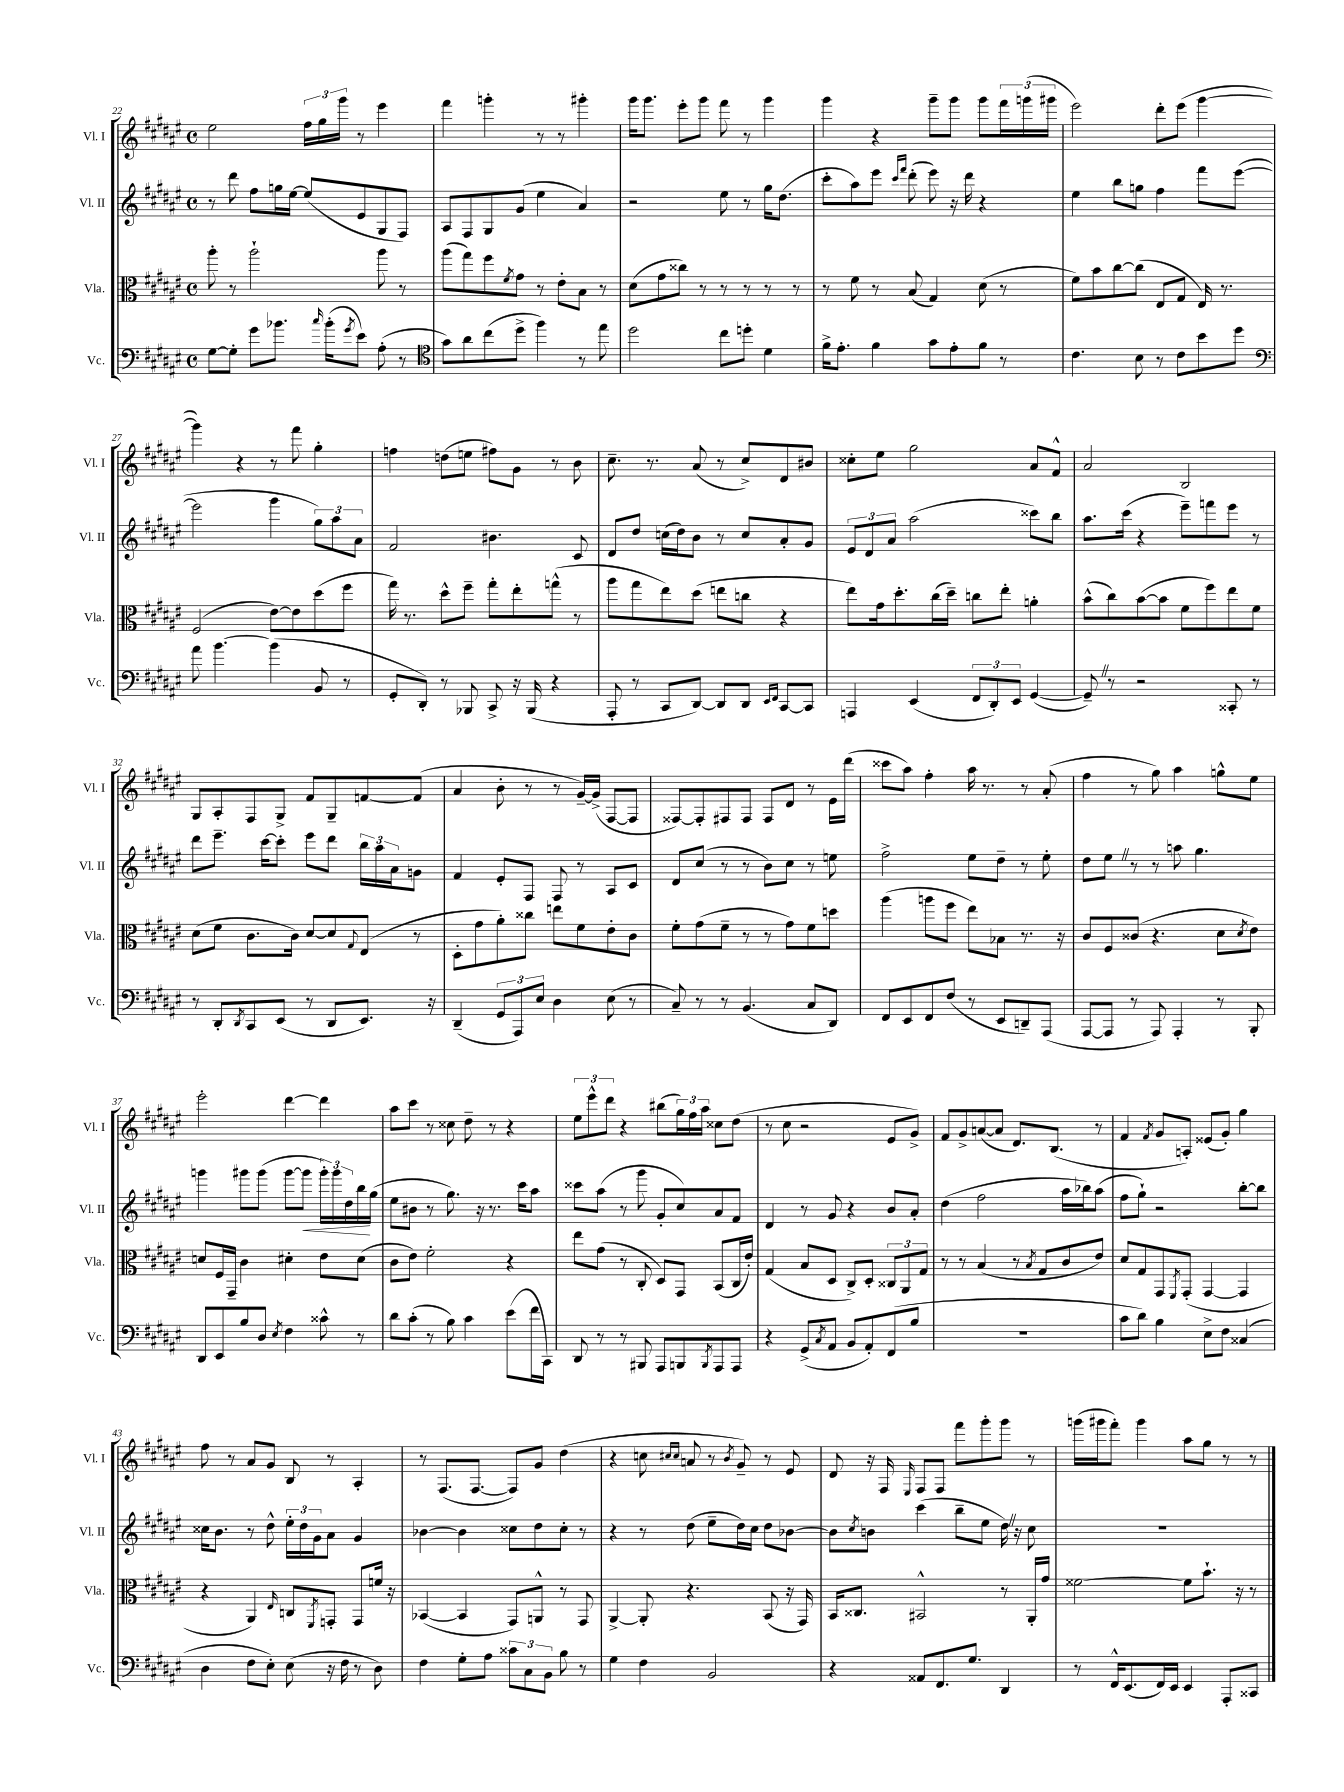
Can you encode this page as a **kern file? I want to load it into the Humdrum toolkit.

**kern	**kern	**kern	**kern
*staff4	*staff3	*staff2	*staff1
*clefF4	*clefC3	*clefG2	*clefG2
*k[f#c#g#d#a#e#]	*k[f#c#g#d#a#e#]	*k[f#c#g#d#a#e#]	*k[f#c#g#d#a#e#]
*M4/4	*M4/4	*M4/4	*M4/4
*met(c)	*met(c)	*met(c)	*met(c)
[8G#\L	8aa#'\	8r	2ee#\
8G#'\]J	8r	8ddd#\	.
8g#\L	2aa#`\	8ff#\L	.
8.b-\J	.	16gg\L	.
.	.	[16ee#\JJ	.
.	.	(8ee#/]L	24ff#\LL
.	.	.	24gg#\
16qqcc#/	.	.	.
(16b-'\LK	.	.	.
.	.	.	24ggg#\JJ
8qg#/	.	.	.
8e#\J)	.	8e#/	8r
(8A#'\	8aa#\	8G#/	4eee#\
8r	8r	8F#/J)	.
=	=	=	=
*clefC4	*	*	*
8g#\L)	(8aa#\L	8A#/L	4fff#\
8a#\	8gg#\)	8F#/	.
(8cc#\	8ff#\	8G#/	4ggg'\
.	8qf#/	.	.
8dd#^\J	8g#\J	(8g#/J	.
4ff#\)	8r	4ee#\	8r
.	8e#'\L	.	8r
8r	8B\J	4a#/)	4ggg#'\
8ee#\	8r	.	.
=	=	=	=
2dd#\	(8d#\L	2r	16ggg#\LK
.	.	.	8.ggg#\J
.	8g#\	.	.
.	8cc##\J)	.	8eee#'\L
.	8r	.	8ggg#\J
8cc#\L	8r	8ee#\	8fff#\
8dd'\J	8r	8r	8r
4d#\	8r	16gg#\LK	4ggg#\
.	.	(8.dd#\J	.
.	8r	.	.
=	=	=	=
16f#^\LK	8r	8ccc#'\L	4ggg#\
8.e#'\J	.	.	.
.	8f#\	8aa#\)	.
4f#\	8r	8eee#\J	4r
.	.	16qqccc#/LL	.
.	.	16qqfff#/JJ	.
.	(8B/	(8ddd#'\	.
8g#\L	4G#/)	8eee#\)	8ggg#~\L
8e#'\	.	16r	8ggg#\J
.	.	16ddd#\	.
8f#\J	(8d#\	4r	8ggg#\L
8r	8r	.	24fff#\L
.	.	.	(24ggg\
.	.	.	24ggg#\JJ
=	=	=	=
4.c#\	8f#\L)	4ee#\	2eee#\)
.	8b\	.	.
.	[8cc#\	8bb\L	.
8B\	(8cc#\]J	8gg\J	.
8r	8E#/L	4ff#\	8ddd#'\L
8c#\L	8G#/J	.	(8eee#\J
8b\	16E#/)	8fff#\L	[4ggg#\
.	8.r	.	.
8dd#\J	.	([8eee#\J	.
=	=	=	=
*clefF4	*	*	*
8a#\	(2F#/	2eee#\]	4ggg#\])
[4.b\	.	.	.
.	.	.	4r
(4b\]	[8e#\L)	4ggg#\	8r
.	8e#\]	.	8fff#\
8BB/	(8dd#\	12gg#\L)	4gg#'\
.	.	12aa#\	.
8r	8ff#\J	.	.
.	.	12a#\J	.
=	=	=	=
8GG#'/L	16gg#\)	2f#/	4ff\
.	8.r	.	.
8DD#'/J)	.	.	.
8r	8dd#^^\L	.	(8dd\L
8BBB-/	8ff#~\J	.	8ee\J
8CC#^/	8gg#'\L	4.b#\	8ff#\L)
16r	8ee#'\	.	8g#\J
(16BBB-/	.	.	.
4r	(8gg^^\J	.	8r
.	8r	8c#/	8b\
=	=	=	=
8AAA#'/	8aa#\L	8d#/L	8.cc#~\
8r	8gg#\	8dd#/J	.
.	.	.	8.r
8CC#/L	8ee#\)	(16cc\LL	.
.	.	16dd#\J)	.
[8DD#/J)	(8dd#\J	8b\J	(8a#/
8DD#/]L	8ee\L	8r	8r
8DD#/J	8cc\J	8cc/L	8cc#^/L)
16qqEE#/LL	.	.	.
16qqFF#/JJ	.	.	.
[8CC#/L	4r	8a#'/	8d#/
8CC#/]J	.	8g#/J	8b#/J
=	=	=	=
4AAA/	8ee#\L)	12e#/L	8cc##'\L
.	.	12d#/	.
.	16g#\k	.	8ee#\J
.	.	12a#/J	.
.	8.dd#'\	.	.
(4EE#/	.	(2aa#\	2gg#\
.	(16cc#\L	.	.
.	16dd#~\JJ)	.	.
12FF#/L	8cc\L	.	.
12DD#'/)	.	.	.
.	8ee#'\J	.	.
12EE#/J	.	.	.
([4GG#/	4a'\	8ccc##\L)	8a#/L
.	.	8bb\J	8f#^^/J
=	=	=	=
8GG#~/])	(8b^^\L	8.aa#\L	2a#/
8r	8cc#\)	.	.
.	.	(16ccc#\Jk	.
2r	([8b\	4r	.
.	8b\]J	.	.
.	8f#\L	8eee#~\L)	2B/
.	8ff#\)	8fff\	.
8CC##'/	8ee#\	8eee#\J	.
8r	8f#\J	8r	.
=	=	=	=
8r	(8d#\L	8ddd#\L	8G#/L
8DD#'/L	8f#\J	8.eee#~\J	8A#'/
8qDD#/	.	.	.
8CC#/	8.c#\L	.	8F#/
.	.	[16ccc#\LK	.
(8EE#/J	.	8ccc#'\]J	8G#^/J
.	16c#\Jk)	.	.
8r	[8d#/L	8eee#\L	8f#/L
8DD#/L	8d#/]	8ddd#\J	8G#~/
.	8qqG#/	.	.
8.EE#/J)	(8E#/J	24bb\LL	[8f/
.	.	24aa#\	.
.	.	24a#\J	.
.	8r	8g\J	(8f/]J
16r	.	.	.
=	=	=	=
(4DD#~/	8D#'\L	4f#/	4a#/
.	8g#\	.	.
12GG#/L	8a#'\)	8e#'/L	8b'\
12AAA#/)	.	.	.
.	8cc##\J	8F#/J	8r
12E#/J	.	.	.
4D#\	8ee\L	8F#/	8r
.	8f#\	8r	[16g#~/LL)
.	.	.	(16g#^/]JJ
(8E#\	8e#'\	8A#/L	[8F#/L
8r	8c#\J	8c#/J	8F#/]J
=	=	=	=
8C#~/)	8f#'\L	8d#/L	[8F##/L)
8r	(8g#\	(8cc#/J	8F##'/]
8r	8f#~\J	8r	8F#/
(4.BB/	8r	8r	8F#/J
.	8r	8b\L)	8F#/L
.	8g#\L)	8cc#\J	8d#/J
8C#/L	8f#\	8r	8r
8DD#/J)	8dd\J	8ee\	16e#\LL
.	.	.	(16ddd#\JJ
=	=	=	=
8FF#/L	(4aa#\	2ff#^\	8ccc##\L
8EE#/	.	.	8aa#\J)
8FF#/	8aa\L	.	4ff#'\
(8F#/J	8ff#\J	.	.
8r	8ee#\L)	8ee#\L	16aa#\
.	.	.	8.r
8EE#/L	8B-\J	8dd#~\J	.
8DD~/)	8.r	8r	8r
(8AAA#/J	.	8ee#'\	(8a#'/
.	16r	.	.
=	=	=	=
[8AAA#/L	8c#/L	8dd#\L	4ff#\
8AAA#/]J	8F#/	8ee#\J	.
8r	(8c##/J	8r	8r
8AAA#/)	4.r	8r	8gg#\)
4AAA#'/	.	8aa\	4aa#\
.	.	4.gg#\	.
8r	8d#\L	.	8gg^^\L
.	8qd#/	.	.
8BBB'/	8e#\J)	.	8ee#\J
=	=	=	=
8DD#/L	8d/L	4ggg\	2eee#'\
8EE#/	16F#/L	.	.
.	16GG#~/JJ	.	.
8B/	4c#\	8ggg#\L	.
8D#/J	.	(8ggg#\J	.
8qE#/	.	.	.
4F#\	4d#'\	[8ggg#\L	[4ddd#\
.	.	8ggg#\]J	.
8c##^^\	8e#\L	24ggg#'\LL)	4ddd#\]
.	.	24ggg#\	.
.	.	24dd#\	.
8r	(8d#\J	16bb\	.
.	.	(16gg#\JJ	.
=	=	=	=
8d#\L	8c#\L	8ee#\L	8aa#\L
(8c#'\J	8e#\J)	8b#\J	8ccc#\J
8r	2f#'\	8r	8r
8B\)	.	8.gg#\)	8cc##\
4c#\	.	.	8dd#~\
.	.	16r	.
.	.	8.r	8r
(8e#\L	4r	.	4r
.	.	16ccc#\LK	.
16f#\L	.	8aa#\J	.
16CC#\JJ)	.	.	.
=	=	=	=
8DD#/	8ee#\L	8ccc##\L	12ee#\L
.	.	.	12eee#^^\
8r	(8g#\J	(8aa#\J	.
.	.	.	12ddd#\J
8r	8r	8r	4r
8BBB#/	8C#'/	8ggg#\	.
8AAA#/L	8D#/L)	8g#'/L	(8bb#\L
8BBB/	8GG#/J	8cc#/)	24gg#\L)
.	.	.	24ff#\
.	.	.	24aa#\JJ
8qBBB/	.	.	.
8AAA#/	(8BB/L	8a#/	8cc##\L
8AAA#/J	16C#/L	8f#/J	(8dd#\J
.	16e#'/JJ)	.	.
=	=	=	=
4r	(4G#/	4d#/	8r
.	.	.	8cc#\
(8GG#^/L	8B/L	8r	2r
8qC#/	.	.	.
8AA#/J	8D#/J	8g#/	.
8BB/L	8C#^/L)	4r	.
8AA#'/)	8D#'/J	.	.
(8FF#/	12C##/L	8b/L	8e#/L
.	12AA#/	.	.
8B/J	.	8a#'/J	8g#^/J)
.	12G#/J	.	.
=	=	=	=
1r	8r	(4dd#\	8f#/L
.	8r	.	8g#^/
.	(4B/	2ff#\	([8a/
.	.	.	8a/]J
.	8r	.	8.d#/L)
.	8qB/	.	.
.	8G#/L	.	.
.	.	.	(8.B/J
.	8c#/	16aa#\LL	.
.	.	16bb-\J)	.
.	8e#/J)	(8aa#\J	8r
=	=	=	=
8c#\L	8d#/L	8ff#\L	4f#/
8d#\J)	8G#/	8gg#`\J)	.
.	.	.	8qf#/
4B\	8GG#/	2r	8g#/L
.	8qFF#/	.	.
.	(8GG#'/J	.	8A'/J)
8E#^\L	[4GG#/	.	(8e##/L
8F#\J	.	.	8g#'/J)
(4C##/	4GG#/]	[8bb'\L	4gg#\
.	.	8bb\]J	.
=	=	=	=
4D#\	4r	16cc##\LK	8ff#\
.	.	8.b\J	.
.	.	.	8r
8F#\L	4AA#/)	8r	8a#/L
8E#'\J)	.	8dd#^^\	8g#/J
.	16qqE#/	.	.
(8E#\	8C/L	24ee#'\LL	8B/
.	.	24dd#\	.
.	.	24g#\J	.
.	8qFF#/	.	.
16r	8GG'/J	8a#\J	8r
16F#\	.	.	.
8r	8GG/L	4g#/	4A#'/
8D#\)	16f/Jk	.	.
.	16r	.	.
=	=	=	=
4F#\	([4BB-/	[4b-\	8r
.	.	.	(8.F#/L
8G#'\L	4BB-/]	4b-\]	.
.	.	.	[8.F#/J
8A#\J	.	.	.
12c##\L	8GG#/L)	8cc##\L	8F#/]L)
12C#\	.	.	.
.	8AA^^/J	8dd#\	8g#/J
12BB\J	.	.	.
8B\	8r	8cc##'\J	(4dd#\
8r	8GG#/	8r	.
=	=	=	=
4G#\	[4AA#^/	4r	4r
4F#\	8AA#'/]	8r	8cc\
.	.	.	16qqcc#/LL
.	.	.	16qqcc#/JJ
.	4.r	(8dd#\	8a/
2BB/	.	8ee#~\L	8r
.	.	.	8qb/
.	.	16dd#\L)	8g#~/)
.	.	16cc#\JJ	.
.	(8BB/	8dd#\L	8r
.	16r	[8b-\J	8e#/
.	16GG#/)	.	.
=	=	=	=
4r	16BB/LK	8b-\]L	8d#/
.	8.C##/J	.	.
.	.	8qcc#/	.
.	.	8b\J	16r
.	.	.	16F#/
.	.	.	16qqE#/
8AA##/L	2BB#^^/	(4ccc#\	8F#/L
8.FF#/	.	.	8F#/J
.	.	8bb~\L	8fff#\L
8.G#/J	.	.	.
.	.	8ee#\J	8ggg#'\
4DD#/	8r	16dd#\)	8ggg#\J
.	.	16r	.
.	16AA#'/LL	8cc#\	8r
.	16g#/JJ	.	.
=	=	=	=
8r	[2f##\	1r	(16ggg\LL
.	.	.	16ggg#\J
16FF#^^/LK	.	.	8fff#'\J)
(8.EE#/	.	.	.
.	.	.	4ggg#\
16FF#/L)	.	.	.
16EE#/JJ	.	.	.
4EE#/	8f##\]L	.	8aa#\L
.	8.b`\J	.	8gg#\J
8AAA#'/L	.	.	8r
.	16r	.	.
8CC##/J	8r	.	8r
==	==	==	==
*-	*-	*-	*-
